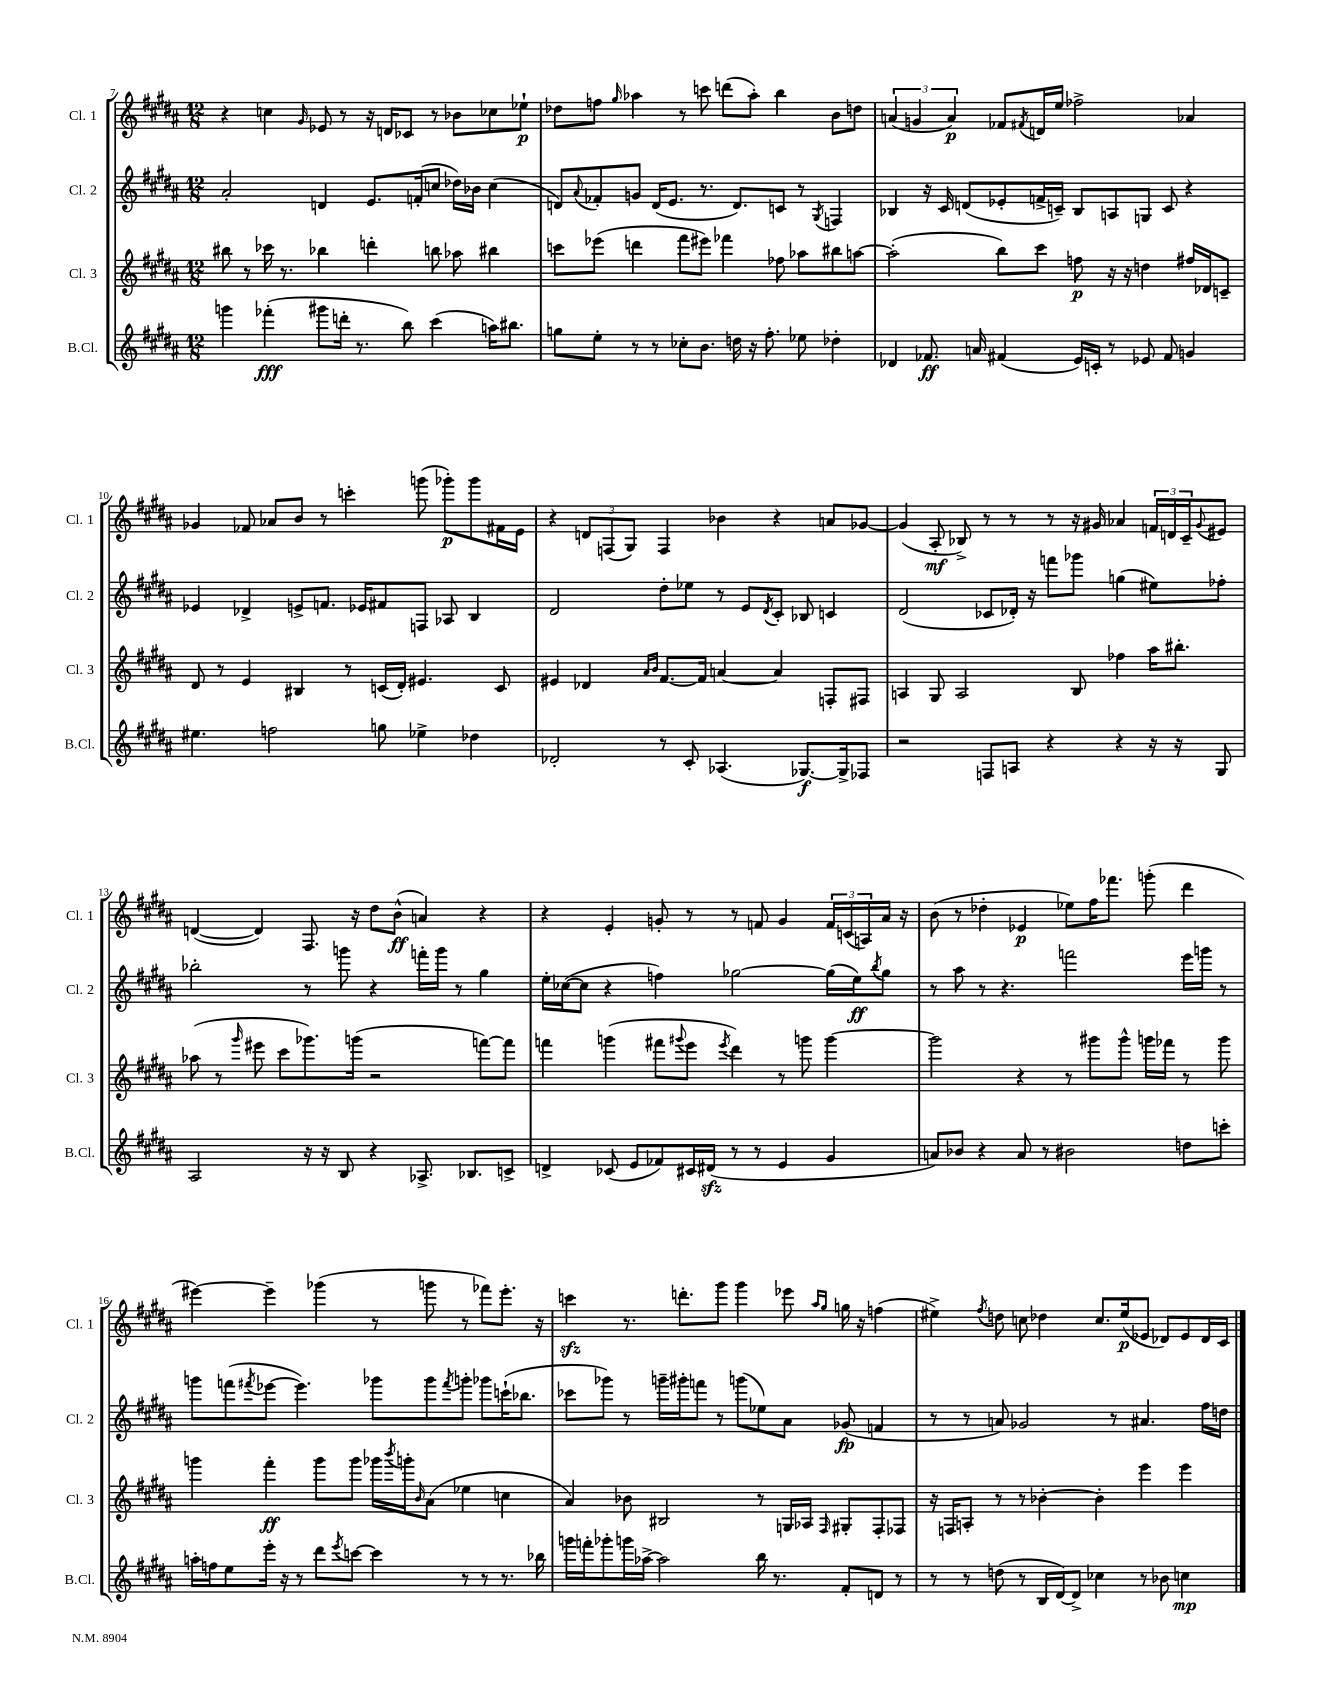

**kern	**kern	**kern	**kern
*staff4	*staff3	*staff2	*staff1
*clefG2	*clefG2	*clefG2	*clefG2
*k[f#c#g#d#a#]	*k[f#c#g#d#a#]	*k[f#c#g#d#a#]	*k[f#c#g#d#a#]
*M12/8	*M12/8	*M12/8	*M12/8
4ggg	8bb#	2a#'	4r
.	8r	.	.
(4fff-'	16ccc-	.	4cc
.	8.r	.	.
.	.	.	16qqg#
8ggg#	4bb-	4d	8e-
16ddd'	.	.	8r
8.r	.	.	.
.	4ddd'	8.e	16r
.	.	.	16d
8bb)	.	.	8c-
.	.	(16f'	.
(4ccc#	8bb	8cc	8r
.	8aa-	16dd-)	8b-
.	.	16b-	.
16aa)	4bb#	(4cc	8cc-
8.bb#	.	.	.
.	.	.	8ee-`
=	=	=	=
8gg	8ccc	8d)	8dd-
.	.	8qqa#	.
8ee'	(8eee-	8f-'	8ff
.	.	.	16qqgg#
8r	4ddd	8g	4aa-
8r	.	(16d	.
.	.	8.e	.
8cc-'	8fff#	.	8r
8.b	8eee#)	8.r	8ccc
.	4fff-	.	(8ddd
16dd	.	8.d)	.
16r	.	.	8aa-')
8.ff#'	.	.	.
.	8ff-	8c	4bb
8ee-	8aa-	8r	.
.	.	8qG#	.
4dd-'	8bb#	4F	8b
.	[8aa	.	8dd
=	=	=	=
4d-	(2aa']	4B-	(6a
.	.	.	6g
8.f-	.	16r	.
.	.	16c#	.
.	.	.	6a)
.	.	(8d	.
16a	.	.	.
(4f#	8bb)	8e-'	8f-
.	.	.	8qf#
.	8ccc#	16f^	16d
.	.	16c~)	16ee
16e)	8ff	8B-	2ff-^
16c'	.	.	.
8r	16r	8A	.
.	16r	.	.
8e-	4dd	8G	.
8f#	.	8c	.
4g	16ff#	4r	4a-
.	16d-	.	.
.	8c~	.	.
=	=	=	=
4.ee#	8d#	4e-	4g-
.	8r	.	.
.	4e	4d-^	8f-
2ff	.	.	8a-
.	4B#	8e^	8b
.	.	8.f	8r
.	8r	.	4ccc'
.	.	16e-	.
8gg	(16c	8f#	.
.	16d#')	.	.
4ee-^	4.e#	8F	(8ggg
.	.	8A-	8ggg-')
4dd-	.	4B	8ggg-
.	8c	.	16f#
.	.	.	16e
=	=	=	=
2d-'	4e#	2d#	4r
.	4d-	.	12d
.	.	.	(12F
.	.	.	12G#)
.	16qqa#	.	.
.	16qqb	.	.
8r	[8.f#	8dd#'	4F
8c#'	.	8ee-	.
.	16f#]	.	.
(4.A-	[4a	8r	4b-
.	.	8e	.
.	.	8qd#	.
.	4a]	8c#'	4r
[8.G-)	.	8B-	.
.	8F'	4c	8a
16G-^]	.	.	.
8F-	8F#	.	[8g-
=	=	=	=
2r	4A	(2d#	(4g-]
.	8G#	.	8A#'
.	2A	.	8B-^)
8F	.	8c-	8r
8A	.	16d-')	8r
.	.	16r	.
4r	.	8fff	8r
.	8B	8ggg-	16r
.	.	.	16g#
4r	4ff-	(4gg	4a-
16r	16aa#	8ee#)	24f
.	.	.	24d
16r	8.bb#'	.	.
.	.	.	24c#~
.	.	.	8qqg#
8G#	.	8ff-'	8e#
=	=	=	=
2A#	(8aa-	2bb-'	([4d
.	8r	.	.
.	16qqggg#	.	.
.	8eee#	.	4d])
.	8ccc#	.	.
16r	8.ggg-)	8r	8.F#
16r	.	.	.
8B	.	8ggg	.
.	(16ggg	.	16r
4r	2r	4r	8dd#
.	.	.	(8b^^
8.A-^	.	16fff'	4a)
.	.	16ggg	.
.	.	8r	.
8.B-	.	.	.
.	[8fff)	4gg#	4r
8c^	8fff]	.	.
=	=	=	=
4d^	4fff	16ee'	4r
.	.	([16cc-	.
.	.	8cc-]	.
(8c-	(4ggg	4r	4e'
8e	.	.	.
8f-)	8fff#	4ff)	8g'
.	8qqggg#	.	.
16c#	8eee	.	8r
(16d#	.	.	.
.	8qeee	.	.
8r	4ddd#)	[2gg-	8r
8r	.	.	8f
4e	8r	.	4g
.	8ggg	.	.
4g#	[4ggg	(16gg-]	24f
.	.	.	(24c
.	.	16ee)	.
.	.	.	24A)
.	.	8qbb	.
.	.	8gg-	16a#
.	.	.	16r
=	=	=	=
8a)	2ggg]	8r	(8b
8b-	.	8aa#	8r
4r	.	8r	4dd-'
.	.	4.r	.
8a	4r	.	4e-
8r	.	.	.
2b#	8r	2fff	8ee-)
.	8ggg#	.	16ff#
.	.	.	8.fff-
.	8ggg#^^	.	.
.	16ggg	.	(8ggg'
.	16fff-	.	.
8dd	8r	16eee	4ddd#
.	.	16ggg	.
8ccc'	8ggg	8r	.
=	=	=	=
16aa'	4ggg	8ggg	[4eee#)
16ff	.	.	.
8ee	.	(8fff	.
.	.	8qfff#	.
16eee'	4fff#'	[8eee-	4eee#~]
16r	.	.	.
8r	.	4.eee-])	.
8ddd#	8ggg	.	(4ggg-
8qeee	.	.	.
[8ccc	8ggg	.	.
4ccc]	16ggg-	8ggg-	8r
.	8qbbb	.	.
.	16ggg'	.	.
.	16qqb	.	.
.	(8a#	8ggg-	8ggg
.	.	8qfff#	.
8r	4ee-	8ggg'	8r
8r	.	8ggg-	8fff-)
8.r	4cc	(16ccc`	8.eee#'
.	.	8.bb-	.
16bb-	.	.	16r
=	=	=	=
16ggg	4a#)	8ccc-	4ccc
16fff'	.	.	.
8ggg-'	.	8ggg-)	.
16ggg	8b-	8r	8.r
[16aa-^	.	.	.
2aa-]	2B#	16ggg~	.
.	.	16ggg#'	8.ddd'
.	.	8fff	.
.	.	8r	8ggg#
.	.	(8ggg	4ggg#
16bb	8r	8ee-)	.
8.r	.	.	.
.	16G	8a#	8eee-
.	16A-	.	.
.	.	.	16qqaa#
.	16qqF#	.	16qqgg#
8f#'	8G#'	(8g-	16gg
.	.	.	16r
8d	8F#'	4f	(4ff
8r	8F-	.	.
=	=	=	=
8r	16r	8r	4ee#^)
.	16F	.	.
8r	8A'	8r	.
.	.	.	8qff#
(8dd	8r	8a)	8dd
8r	8r	2g-	8cc
16B	[4b-'	.	4dd-
[16d#)	.	.	.
8d#^]	.	.	.
4cc-	4b-']	.	8.cc
.	.	8r	.
.	.	.	(16ee#
8r	4eee	4.a#	8e-
8b-	.	.	8d-)
4cc	4eee	.	8e-
.	.	16ff#	16d-
.	.	16dd	16c#
==	==	==	==
*-	*-	*-	*-
